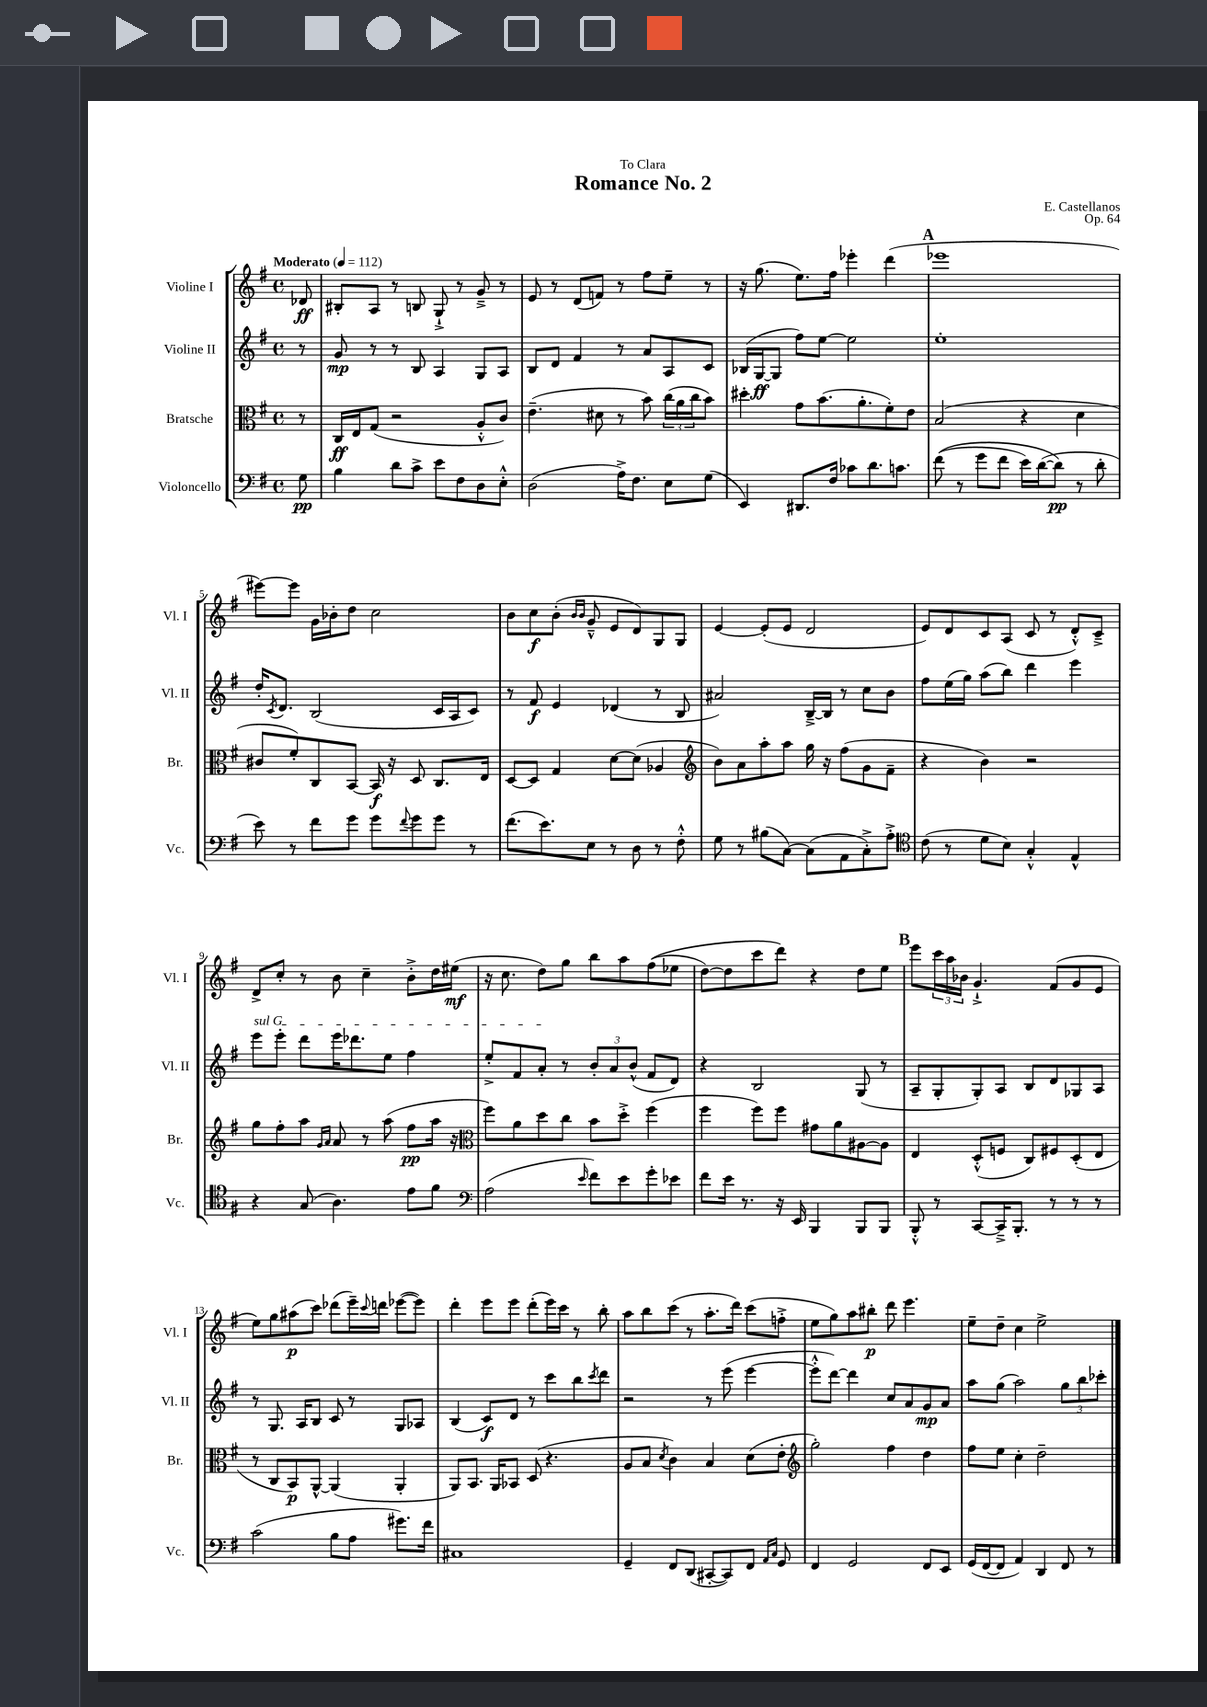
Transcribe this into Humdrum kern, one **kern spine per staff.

**kern	**kern	**kern	**kern
*staff4	*staff3	*staff2	*staff1
*clefF4	*clefC3	*clefG2	*clefG2
*k[f#]	*k[f#]	*k[f#]	*k[f#]
*M4/4	*M4/4	*M4/4	*M4/4
*met(c)	*met(c)	*met(c)	*met(c)
*MM112	*MM112	*MM112	*MM112
8G	8r	8r	8d-
=	=	=	=
4B	16C	8g	8B#'
.	16E	.	.
.	(8G	8r	8A
8d	2r	8r	8r
8c^	.	8B	8B
8e	.	4A	8G`^
8F#	.	.	8r
8D	8A'^^	8G	8g~^
8E'^^	8c)	8A	8r
=	=	=	=
(2D	(4.e~	8B	8e
.	.	8d	8r
.	.	4f#	(8d
.	8d#	.	8f)
16A^)	8r	8r	8r
8.F#	.	.	.
.	8b)	8a	8ff#
8E	(24cc	8A	8ee~
.	24a	.	.
.	24cc	.	.
(8G	8b)	8c	8r
=	=	=	=
4EE)	4dd#'	(16B-	16r
.	.	[16G	(8.gg
.	.	8G]	.
8.DD#	8g	8ff#)	8.ee)
.	(8.b	[8ee	.
16F#	.	.	16ff#
8c-	.	2ee]	4eee-'
.	8.a'	.	.
8.d	.	.	.
.	8f#')	.	(4ddd
8.c	.	.	.
.	8e	.	.
=	=	=	=
&((8f#	(2B	1ee'	1eee-
8r	.	.	.
8g	.	.	.
8f#	.	.	.
16e)	4r	.	.
([16d	.	.	.
8d]&)	.	.	.
8r	4d	.	.
8d'	.	.	.
=	=	=	=
8e)	8c#	16dd'	[8eee#)
.	.	8qc	.
.	.	8.d	.
8r	8f#')	.	8eee#]
8f#	8C	(2B	16g
.	.	.	16b-'
8g	[8BB	.	8dd
8g	16BB]	.	2cc
.	16r	.	.
8qqf#	.	.	.
8g	8D	.	.
8g	8.C	16c	.
.	.	16A	.
8r	.	8c)	.
.	16E	.	.
=	=	=	=
(8.f#	[8D	8r	8b
.	8D]	8f#	8cc
8.e)	.	.	.
.	4G	4e	(8b'
.	.	.	16qqb
.	.	.	16qqb
8E	.	.	8g~^^
8r	[8d	(4d-	8e
8D	(8d]	.	8d)
8r	4A-	8r	8G
8F#'^^	.	8B	8G
=	=	=	=
*	*clefG2	*	*
8G	8b)	2a#)	[4e
8r	8a	.	.
(8B#	8aa'	.	(8e']
[8C)	8aa	.	8e
(8C]	16gg	[16B~^	2d
.	16r	16B]	.
8AA	(8ff#	8r	.
8C'^)	8g	8cc	.
8A'^	8f#~	8b	.
=	=	=	=
*clefC4	*	*	*
(8c	4r	8ff#	8e)
8r	.	(16ee	8d
.	.	16gg)	.
8d	4b)	(8aa	8c
8B)	.	8bb)	(8A
4G'^^	2r	4ddd	8c
.	.	.	8r
4E^^	.	4eee	8d'^^)
.	.	.	8c~^
=	=	=	=
4r	8gg	8eee	8d^
.	8ff#'	8eee'	8cc'
(8G	8aa	8ddd	8r
.	16qqg	.	.
.	16qqa	.	.
4.A)	8a	16eee	8b
.	.	8.ddd-	.
.	8r	.	4cc~
.	(8aa	8ee	.
8e	8ff#	4ff#	8b'^
8f#	16aa	.	16dd
.	16r	.	(16ee#
=	=	=	=
*clefF4	*clefC3	*	*
(2A	8ff#)	8ee'^	16r
.	.	.	8.cc
.	8a	8f#	.
.	8dd	8a'	8dd)
.	8cc	8r	8gg
16qqe	.	.	.
8f#)	8b	12b'	8bb
.	.	12a	.
8e	8dd'^	.	8aa
.	.	(12b^^	.
8g'	(4ff#	8f#	&((8ff#
8e-	.	8d)	8ee-
=	=	=	=
8f#	4ff#	4r	[8dd)
16e	.	.	8dd]
8.r	.	.	.
.	8ff#)	2B	8ccc
16r	8ff#	.	8ddd&)
16EE	.	.	.
4BBB	8g#	.	4r
.	8a	.	.
8BBB	[8A#	(8G	8dd
8BBB	8A#]	8r	8ee
=	=	=	=
8BBB'^^	4E	8A~	8eee
8r	.	8G'	24ccc
.	.	.	24aa
.	.	.	24b-
[8CC	(8D'^^	8G')	4.g`^
16CC~^]	8F	8A	.
8.BBB'	.	.	.
.	8C)	8B	.
8r	8F#	8d	(8f#
8r	(8D'	8G-	8g
8r	8E	8A	8e
=	=	=	=
(2c	8r	8r	8ee)
.	8C	8.G	8gg
.	8BB)	.	(8aa#
.	.	16A	.
.	[8AA^^	8B	8ccc)
8B	(4AA]	8c	(8ddd-
8A	.	8r	16eee~)
.	.	.	8qqccc
.	.	.	16ddd
8.g#)	4AA'	8G	([8eee-
.	.	8A-	8eee-])
16f#	.	.	.
=	=	=	=
1C#	8AA)	(4B	4ddd'
.	8.BB	.	.
.	.	8c)	8eee
.	16AA	.	.
.	8BB-	8d	8eee
.	(8D	8r	(8ddd'
.	4.r	8ccc	16eee)
.	.	.	16ccc
.	.	8bb	8r
.	.	8qccc	.
.	.	8ddd	8bb'
=	=	=	=
4GG~	8A	2r	8aa
.	8B	.	8bb
.	8qd	.	.
8FF#	4c)	.	(8ccc
(8DD	.	.	8r
[8CC#'	4B	8r	8.aa'
8CC#])	.	(8eee	.
.	.	.	16ddd)
8FF#	(8d	[4eee	(8ccc
16qqAA	.	.	.
16qqC	.	.	.
8GG	8e'	.	8ff'^
=	=	=	=
*	*clefG2	*	*
4FF#	2gg')	8eee'^^]	8ee
.	.	[8ddd)	8gg)
2GG	.	4ddd]	8aa
.	.	.	8bb#'
.	4ff#	8cc	8ddd
.	.	8a	4.eee
8FF#	4dd	8g	.
8EE	.	8a	.
=	=	=	=
(16GG	8ff#	8aa	8ee~
[16FF#	.	.	.
8FF#]	8ee	(8gg	8dd~
4AA)	4cc'	2aa)	4cc
4DD	2dd~	.	2ee^
8FF#	.	12gg	.
.	.	12bb	.
8r	.	.	.
.	.	12ccc-'	.
==	==	==	==
*-	*-	*-	*-
